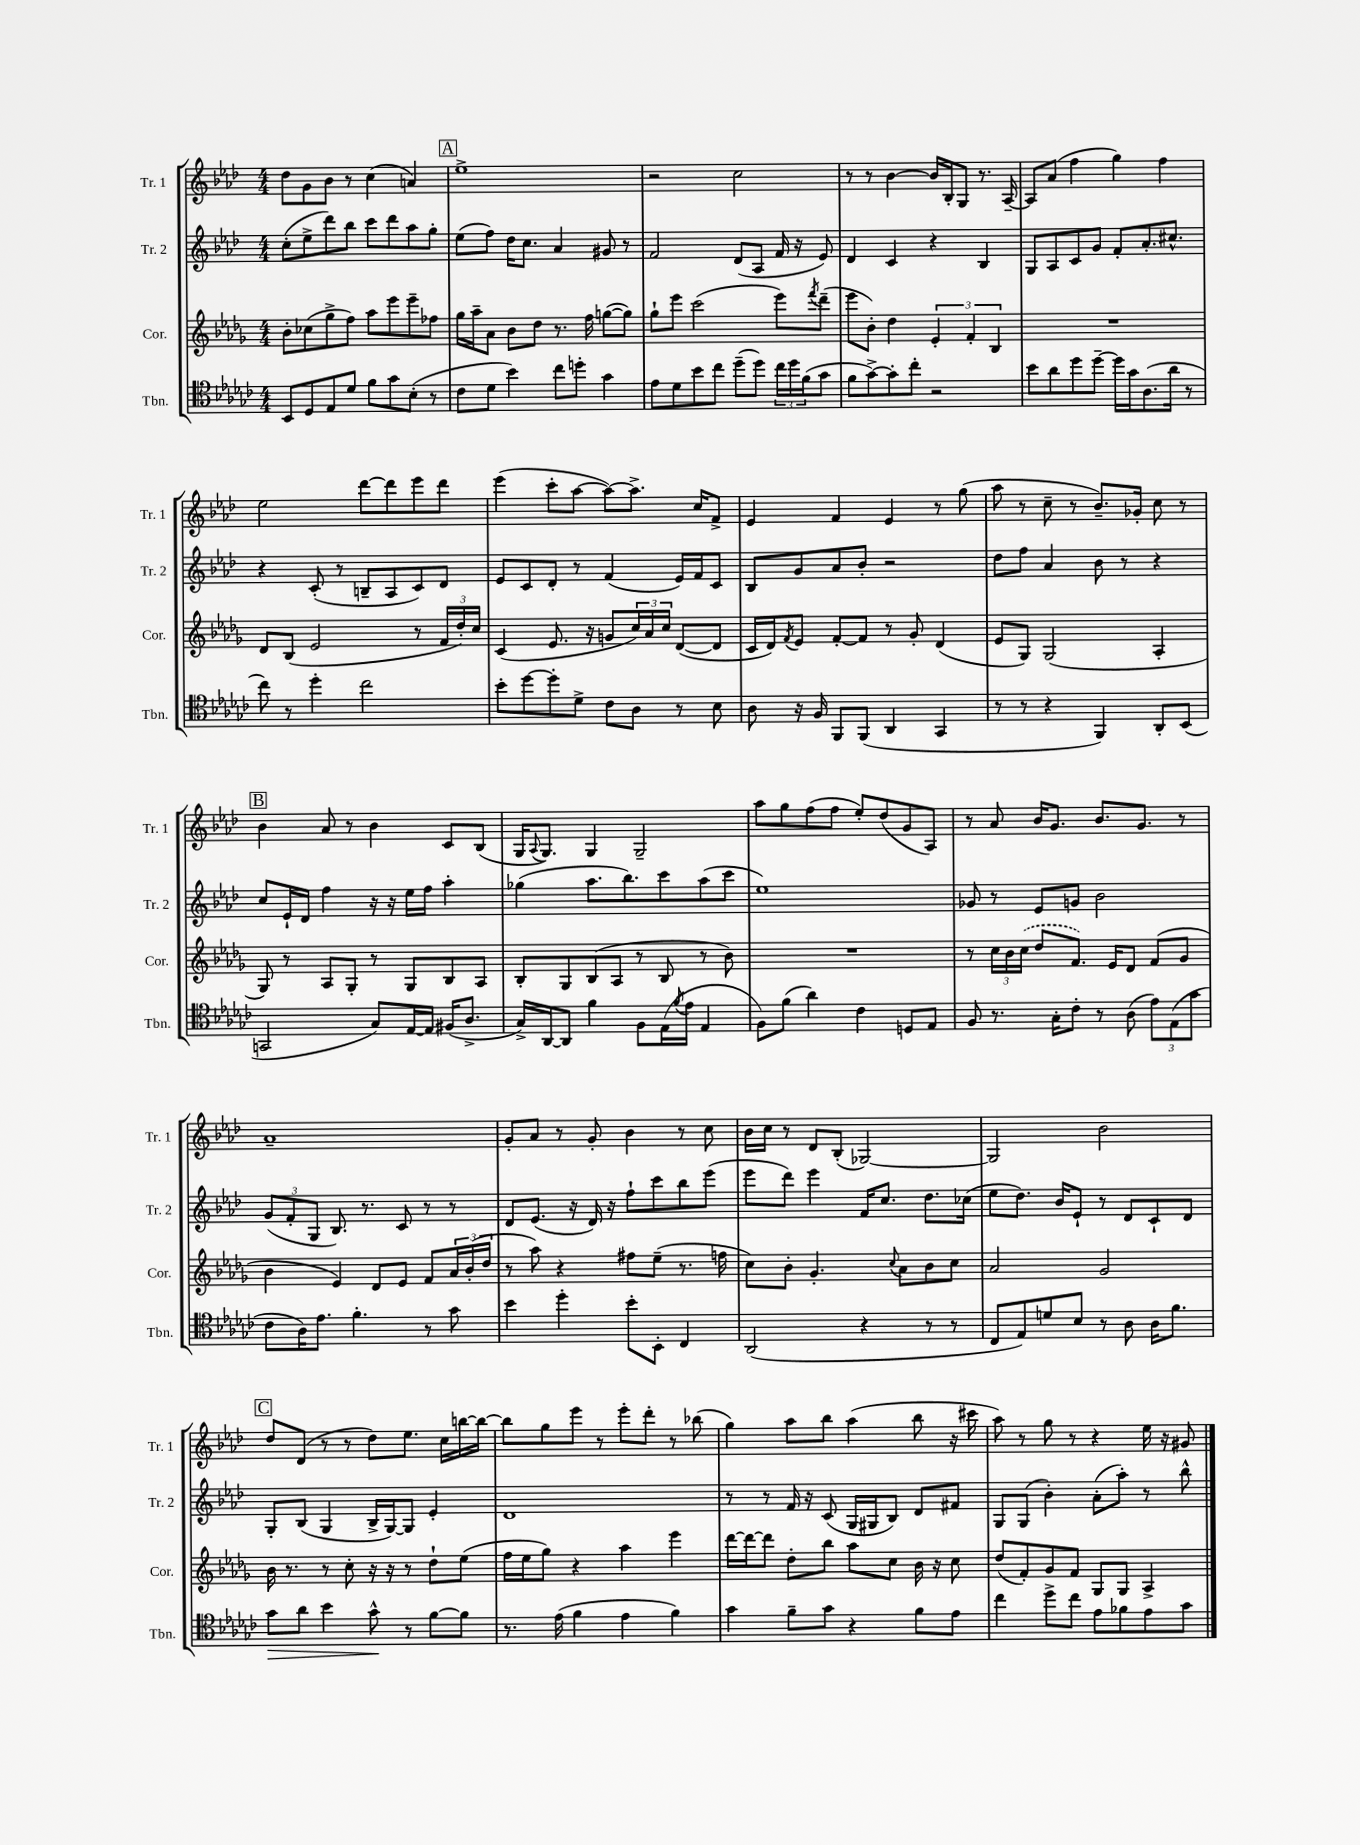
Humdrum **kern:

**kern	**kern	**kern	**kern
*staff4	*staff3	*staff2	*staff1
*clefC4	*clefG2	*clefG2	*clefG2
*k[b-e-a-d-g-c-]	*k[b-e-a-d-g-]	*k[b-e-a-d-]	*k[b-e-a-d-]
*M4/4	*M4/4	*M4/4	*M4/4
8BB-/L	8b-'\L	(8cc'\L	8dd-\L
8D-/	(8cc-\	8ee-^\	8g\
8E-/	8gg-^\	8ddd-\)	8b-\J
8d-/J	8ff\J)	8bb-\J	8r
8f\L	8aa-\L	8ccc\L	(4cc\
8g-\	8eee-\	8ddd-\	.
(8B-'\J	8eee-~\	8aa-\	4a/)
8r	8ff-\J	8gg'\J	.
=	=	=	=
8c-\L	16gg-\LL	(8ee-\L	1ee-^
.	16aa-~\J	.	.
8d-\J	8a-\J	8ff\J)	.
4b-\)	8b-\L	16dd-\LK	.
.	.	8.cc\J	.
.	8dd-\J	.	.
8cc-\L	8.r	4a-/	.
8dd'\J	.	.	.
.	16ff\	.	.
4g-\	([8gg\L	8g#/	.
.	8gg\]J)	8r	.
=	=	=	=
8e-\L	8gg-`\L	2f/	2r
8d-\	8eee-\J	.	.
8b-\	(2ccc\	.	.
8cc-\J	.	.	.
(8dd-~\L	.	(8d-/L	2cc\
8dd-\J)	.	8A-/J	.
24cc-\LL	8eee-\L)	16f/	.
24dd-\	.	.	.
.	.	16r	.
(24f\J	.	.	.
.	8qfff/	.	.
8g-\J	(8ddd-~\J	8e-/)	.
=	=	=	=
8f\L	8eee-\L	4d-/	8r
[8g-^\)	8b-'\J)	.	8r
8g-'\]	4dd-\	4c/	[4b-\
8cc-'\J	.	.	.
2r	6e-'/	4r	16b-/]LL
.	.	.	16B-'/J
.	.	.	8G/J
.	6f'/	.	.
.	.	4B-/	8.r
.	6B-/	.	.
.	.	.	[16A-~/
=	=	=	=
8b-\L	1r	8G/L	8A-/]L
8a-\	.	8A-/	(8a-/J
8dd-\	.	8c/	4ff\
[8dd-~\J	.	8g/J	.
16dd-\]LL	.	8f'/L	4gg\)
16g-\J	.	.	.
(8.A-\	.	8.a-'/	.
.	.	.	4ff\
16a-\Jk	.	8.cc#^^/J	.
8r	.	.	.
=	=	=	=
8cc-\)	8d-/L	4r	2ee-\
8r	(8B-/J	.	.
4dd-'\	2e-/	(8c'/	.
.	.	8r	.
2cc-\	.	8B~/L	[8ddd-\L
.	.	8A-/	8ddd-\]
.	8r	8c/)	8eee-\
.	24f/LL	8d-/J	8ddd-\J
.	24dd-'/)	.	.
.	24cc/JJ	.	.
=	=	=	=
8b-'\L	(4c/	8e-/L	(4eee-\
[8dd-\	.	8c/	.
8dd-'\]	8.e-/	8d-'/J	8ccc'\L
8d-^\J	.	8r	[8aa-\J
.	16r	.	.
8c-\L	8g/L	(4f/	8aa-\_L)
8A-\J	24cc/L)	.	8.aa-^\]J
.	24a-/	.	.
.	24cc/JJ	.	.
8r	([8d-/L	16e-/LL)	.
.	.	16f/J	16cc/LK
8B-\	8d-/]J	8c/J	8f^/J
=	=	=	=
8A-\	16c/LL	8B-/L	4e-/
.	16d-/J)	.	.
.	8qf/	.	.
16r	8e-/J	8g/	.
16F/	.	.	.
8FF/L	[8f'/L	8a-/	4f/
(8FF/J	8f/]J	8b-'/J	.
4AA-/	8r	2r	4e-/
.	8g-'/	.	.
4GG-/	(4d-/	.	8r
.	.	.	(8gg\
=	=	=	=
8r	8e-/L	8dd-\L	8aa-\
8r	8G-/J)	8ff\J	8r
4r	(2G-/	4a-/	8cc~\
.	.	.	8r
4FF/)	.	8b-\	8.b-~/L)
.	.	8r	.
.	.	.	16g-'/Jk
8AA-'/L	4A-'/	4r	8cc\
(8BB-/J	.	.	8r
=	=	=	=
2GG/	8G-/)	8cc/L	4b-\
.	8r	16e-`/L	.
.	.	16d-/JJ	.
.	8A-/L	4ff\	8a-/
.	8G-'/J	.	8r
8G-/L)	8r	16r	4b-\
.	.	16r	.
[16E-/L	8G-/L	16ee-\LL	.
16E-/]JJ	.	16ff\JJ	.
(16F#/LK	8B-/	4aa-'\	8c/L
8.A-^/J	.	.	.
.	8A-/J	.	(8B-/J
=	=	=	=
16G-^/LL)	8B-'/L	(4gg-\	16G/LK
.	.	.	8qqA-/
[16AA-/J	.	.	8.G/J)
8AA-/]J	8G-/	.	.
4f\	(8B-/	8.aa-\L	4G/
.	8A-/J	.	.
.	.	8.bb-\)	.
8F\L	8r	.	2G~/
(16E-\L	8B-/	8ccc\	.
8qf/	.	.	.
16e-\JJ	.	.	.
4E-/	8r	(8aa-\	.
.	8b-\)	8ccc\J	.
=	=	=	=
8F\L)	1r	1ee-)	8aa-\L
(8f\J	.	.	8gg\
4a-\)	.	.	(8ff\
.	.	.	8ff\J
4c-\	.	.	8ee-'/L)
.	.	.	(8dd-/
8D/L	.	.	8g/
8E-/J	.	.	8A-/J)
=	=	=	=
8F/	8r	8g-/	8r
8.r	24cc\LL	8r	8a-/
.	24b-\	.	.
.	(24cc\JJ	.	.
.	8dd-/L	8e-/L	16b-/LK
16G-'\LK	.	.	8.g/J
8c-'\J	8.f/J)	8g/J	.
8r	.	2b-\	8.b-/L
.	16e-/LK	.	.
(8A-\	8d-/J	.	.
.	.	.	8.g/J
12e-\L)	(8f/L	.	.
(12E-\	.	.	.
.	8g-/J	.	8r
12g-\J	.	.	.
=	=	=	=
8c-\L	4b-\	(12g/L	1a-~
.	.	12f'/	.
16A-\K)	.	.	.
.	.	12G/J	.
8.e-\J	.	.	.
.	4e-/)	8.B-/)	.
4.f'\	.	.	.
.	.	8.r	.
.	8d-/L	.	.
.	8e-/J	8c/	.
8r	8f/L	8r	.
8g-\	24a-/L	8r	.
.	(24b-'/	.	.
.	24dd-/JJ	.	.
=	=	=	=
4b-\	8r	8d-/L	8g'/L
.	8aa-\)	(8.e-/J	8a-/J
4dd-'\	4r	.	8r
.	.	16r	.
.	.	16d-/)	8g'/
.	.	16r	.
8b-'\L	8ff#\L	8ff`\L	4b-\
8BB-'\J	(8ee-~\J	8ccc\	.
4C-/	8.r	8bb-\	8r
.	.	(8eee-\J	8cc\
.	16ff\	.	.
=	=	=	=
(2AA-/	8cc\L)	8eee-\L	16b-\LL
.	.	.	16cc\JJ
.	8b-'\J	8ddd-\J)	8r
.	4.g-'/	4eee-\	8d-/L
.	.	.	(8B-'/J
4r	.	16f/LK	[2G-/)
.	.	8.cc/J	.
.	8qqcc/	.	.
.	8a-\L	.	.
8r	8b-\	8.dd-\L	.
8r	8cc\J	.	.
.	.	(16cc-\Jk	.
=	=	=	=
8C-/L	2a-/	8ee-\L	2G-/]
8E-/)	.	8.dd-\J)	.
8d/	.	.	.
.	.	16b-/LK	.
8B-/J	.	8e-`/J	.
8r	2g-/	8r	2b-\
8A-\	.	8d-/L	.
16A-\LK	.	8c`/	.
8.f\J	.	.	.
.	.	8d-/J	.
=	=	=	=
8g-\L	16b-\	8G'/L	8dd-/L
.	8.r	.	.
8a-\J	.	(8B-/J	(8d-/J
4b-\	8r	4G/	8r
.	8cc'\	.	8r
8g-^^\	16r	16B-^/LL	8dd-\L)
.	16r	[16G/J)	.
8r	8r	8G/]J	8.ee-\J
[8f\L	8dd-`\L	4e-'/	.
.	.	.	16cc\LL
8f\]J	(8ee-\J	.	[16bb\
.	.	.	16bb\_JJ
=	=	=	=
8.r	16ff\LL	1d-	8bb\]L
.	16ee-\J	.	.
.	8gg-\J)	.	8gg\
(16e-\	.	.	.
4f\	4r	.	8eee-\J
.	.	.	8r
4e-\	4aa-\	.	8eee-'\L
.	.	.	8ddd-'\J
4f\)	4eee-\	.	8r
.	.	.	(8bb-\
=	=	=	=
4g-\	[16ddd-\LL	8r	4gg\)
.	16ddd-\_J	.	.
.	8ddd-\]J	8r	.
8f~\L	8dd-'\L	16f/	8aa-\L
.	.	16r	.
8g-\J	8bb-\J	(8c/	8bb-\J
4r	8aa-\L	16G/LL	(4aa-\
.	.	16G#/J	.
.	8cc\J	8B-/J)	.
8f\L	16b-\	8d-/L	8bb-\
.	16r	.	.
8e-\J	8cc\	8f#/J	16r
.	.	.	16ccc#\
=	=	=	=
4cc-\	(8dd-/L	8G/L	8aa-\)
.	8f'/)	(8G/J	8r
8dd-^\L	8g-/	4b-'\)	8gg\
8cc-\J	8f/J	.	8r
8e-\L	8G-/L	(8a-'\L	4r
8f-\	8G-/J	8aa-'\J)	.
8e-\	4A-^/	8r	16ee-\
.	.	.	16r
8g-\J	.	8bb-^^\	8g#/
==	==	==	==
*-	*-	*-	*-
